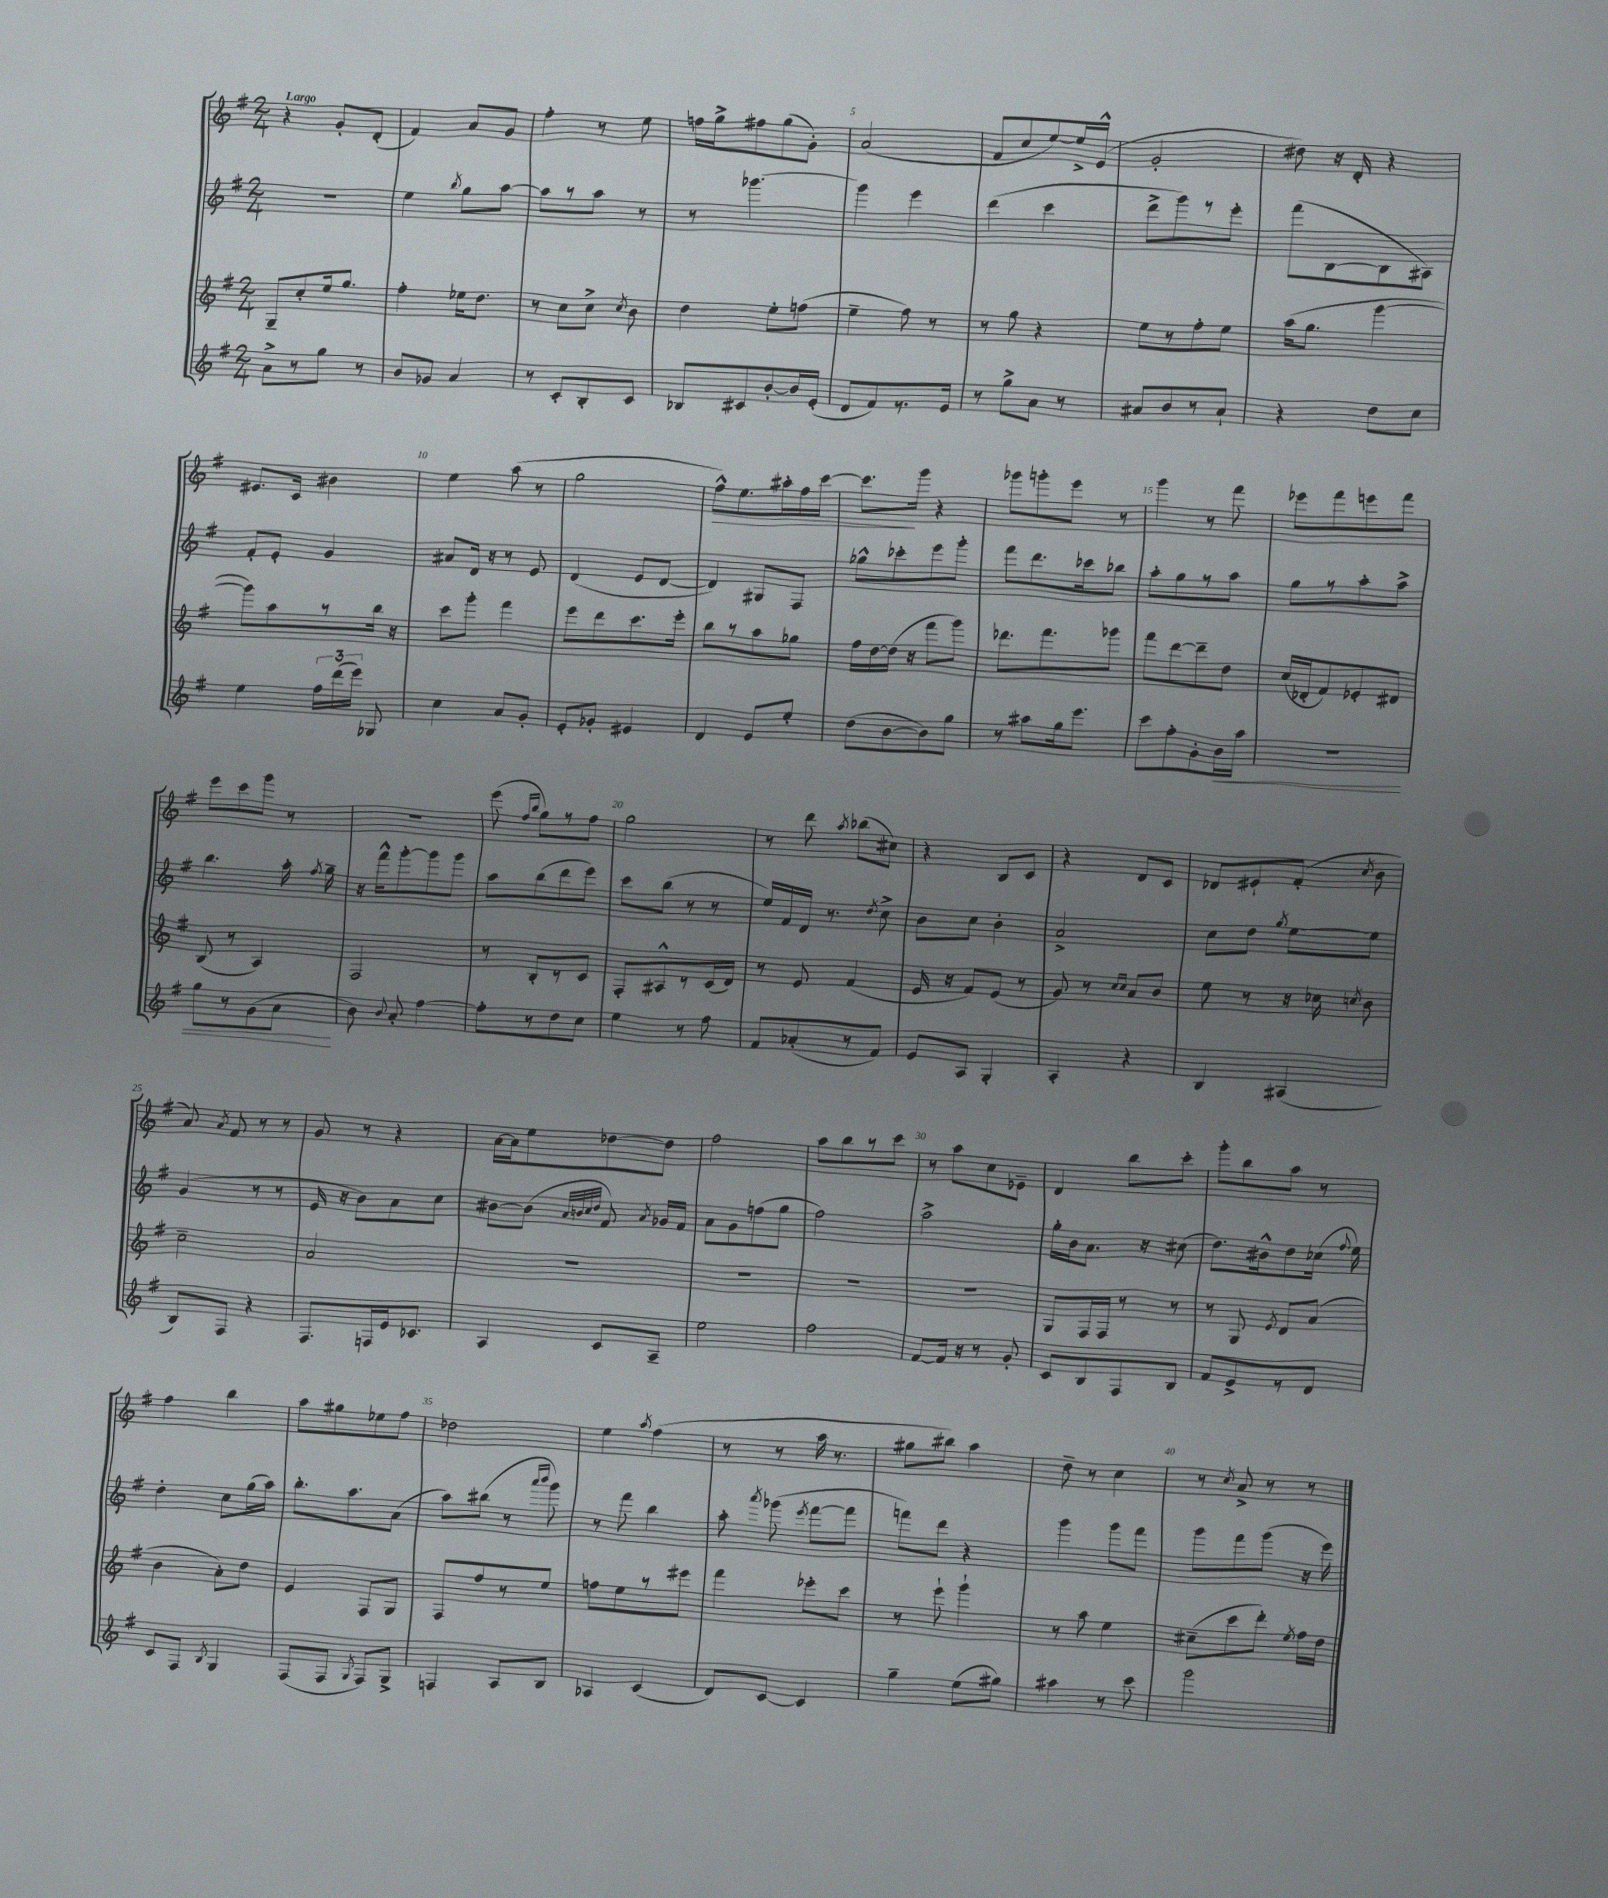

**kern	**kern	**kern	**kern
*staff4	*staff3	*staff2	*staff1
*clefG2	*clefG2	*clefG2	*clefG2
*k[f#]	*k[f#]	*k[f#]	*k[f#]
*M2/4	*M2/4	*M2/4	*M2/4
8a^\L	8G~/L	2r	4r
8r	8cc'/	.	.
8gg\J	16ee/k	.	8g'/L
.	8.gg/J	.	.
8r	.	.	(8d'/J
=	=	=	=
8b/L	4ff#'\	4ee\	4f#/)
8g-/J	.	.	.
.	.	8qbb/	.
4a/	16ee-\LK	8gg\L	8a/L
.	8.dd\J	.	.
.	.	[8aa\J	8g/J
=	=	=	=
8r	8r	8aa\]L	4ff#'\
8c'/L	8cc\L	8r	.
8B'/	8cc^\J	8aa\J	8r
.	8qcc/	.	.
8c/J	8b\	8r	8ee\
=	=	=	=
8B-/L	4dd\	8r	16ff\LL
.	.	.	16gg^\J
8c#/	.	[4.ggg-\	8ff#\
[8b'/	8ee'\L	.	(8gg\
16b/]L	(8ff\J	.	8g'\J)
(16e'/JJ	.	.	.
=	=	=	=
8d/L	4ee~\	4ggg-\]	(2a/
8f#/)	.	.	.
8.r	8ff#\)	4eee\	.
.	8r	.	.
16e/Jk	.	.	.
=	=	=	=
8r	8r	(4ddd\	8f#/L
8gg^\L	8gg\	.	8cc/
8a\J	4r	4ccc\	[8ee/)
8r	.	.	16ee^/]L
.	.	.	(16e^^/JJ
=	=	=	=
8a#/L	8ee\L	8ddd^\L	2g'/
8b/	8r	8ggg\)	.
8r	8ff#'\	8r	.
8a#`/J	8ee\J	8eee'\J	.
=	=	=	=
4r	(16aa\LK	(8fff#\L	8dd#\)
.	8.gg\J	.	.
.	.	[8B\	16r
.	.	.	16d'/
8dd\L	[4ggg\	8B\]	4r
8cc\J	.	8A#\J)	.
=	=	=	=
4ee\	8ggg\]L)	8f#'/L	8.e#/L
.	8aa\	8e'/J	.
.	.	.	16c/Jk
24ff#\LL	8r	4g/	4b#\
(24ddd\	.	.	.
24eee\JJ)	.	.	.
8G-/	16bb\Jk	.	.
.	16r	.	.
=	=	=	=
4cc\	8ccc\L	8a#/L	4ee\
.	8ggg'\J	16d/Jk	.
.	.	16r	.
8a/L	4fff#\	8r	(8aa\
8g'/J	.	8e/	8r
=	=	=	=
8e'/L	8eee\L	(4d/	2gg\
8g-'/J	8ddd\	.	.
4e#/	8.ccc\	8e/L	.
.	.	[8d/J	.
.	16eee'\Jk	.	.
=	=	=	=
4d/	8bb\L	4d/])	8ff#^^\L)
.	8r	.	8.ee\
8e/L	8aa\	8G#/L	.
.	.	.	16aa#'\L
8ee'/J	8gg-\J	8F#/J	16ff#\
.	.	.	[16ccc\JJ
=	=	=	=
(8dd\L	16ff#\LL	8gg-^^\L	8.ccc\]L
.	[16dd\	.	.
[8b\	(16dd\]JJ	8ccc-'\	.
.	16r	.	16ggg\Jk
8b\])	8fff#\L	8eee\	4r
8gg\J	8ggg\J)	8ggg'\J	.
=	=	=	=
8r	8.ddd-\L	8fff#\L	8ggg-\L
8aa#\L	.	8.ddd\	8ggg'\
.	8.fff#\	.	.
16gg\k	.	.	8eee\J
8.eee\J	.	16ccc-\k	.
.	8ggg-\J	8bb-\J	8r
=	=	=	=
8ccc\L	8fff#\L	8aa'\L	4ggg\
8ff#'\	[8ddd\	8gg\	.
8g'\	8ddd~\]	8r	8r
16b\L	8dd\J	8aa\J	8fff#\
16aa\JJ	.	.	.
=	=	=	=
2r	(16cc/LL	8gg\L	8eee-\L
.	16d-'/J	.	.
.	8f#/)	8r	8fff#\
.	8e-'/	8aa'\	8eee\
.	8d#/J	8aa^\J	8fff#\J
=	=	=	=
8gg\L	(8B/	4.bb\	8eee\L
8r	8r	.	8ccc\
(8g\	4A/)	.	8ggg\J
8a\J	.	16aa'\	8r
.	.	8qff#/	.
.	.	16gg~\	.
=	=	=	=
8b\)	2F#/	16r	2r
.	.	16fff#^^\LK	.
8qqb/	.	.	.
8a'/	.	[8ggg'\	.
[4ff#\	.	8ggg\]	.
.	.	8ggg\J	.
=	=	=	=
8ff#'\]L	8r	8aa\L	(8eee\
.	.	.	16qqff#/LL
.	.	.	16qqbb/JJ
8r	8B'/L	(8bb\	8gg\L)
8dd\	8r	8ddd\	8r
8cc\J	8c/J	8eee\J)	8ff#\J
=	=	=	=
4ee\	8F#'/L	8ccc\L	2gg\
.	8A#^^/	(8bb\J	.
8r	8r	8r	.
8ff#\	(16c/L	8r	.
.	16d/JJ)	.	.
=	=	=	=
8f#/L	8r	16ee/LL)	8r
.	.	16f#/	.
(8a-'/	8e/	16d/JJ	8ddd\
.	.	8.r	.
.	.	.	8qaa/
8r	(4f#/	.	(8bb-\L
.	.	8qdd/	.
8f#/J)	.	8cc^\	8cc#\J)
=	=	=	=
8e/L	16e/	8b\L	4r
.	16r	.	.
8A/J	8f#/L)	8cc\J	.
4G'/	(8e/J	4b'\	8B/L
.	8r	.	8c/J
=	=	=	=
4A'/	8g/)	2a^/	4r
.	8r	.	.
.	16qqcc/LL	.	.
.	16qqcc/JJ	.	.
4r	8a/L	.	8d/L
.	8b/J	.	8c/J
=	=	=	=
4B/	8ee\	8cc\L	8d-/L
.	8r	8dd\J	8e#`/
.	.	8qgg/	.
(4A#/	16r	[8ee\L	(8f#'/J
.	16cc-\	.	.
.	8qcc/	.	8qcc/
.	8b\	8ee\]J	8b\
=	=	=	=
8B/L)	2cc~\	(4g/	8a/)
.	.	.	8qa/
8F#/J	.	.	8f#/
4r	.	8r	8r
.	.	8r	8r
=	=	=	=
8.F#/L	2a/	16e/	8g/
.	.	16r	.
.	.	8b\L)	8r
16F/L	.	.	.
16e/J	.	8a\	4r
8.c-/J	.	.	.
.	.	8cc\J	.
=	=	=	=
4A/	2r	[8b#\L	[16a\LL
.	.	.	16a\]J
.	.	(8b#\]J	8ee\
.	.	32qqa/LLL	.
.	.	32qqb/	.
.	.	32qqcc/	.
.	.	32qqdd/JJJ	.
8c/L	.	8f#/)	[8dd-\
.	.	8qa/	.
8A~/J	.	16g-/LL	8dd-\]J
.	.	16f#/JJ	.
=	=	=	=
2ee\	2r	8a\L	2ff#\
.	.	8g\	.
.	.	(8ff\	.
.	.	8gg\J	.
=	=	=	=
2ff#\	2r	2ff#\)	8aa\L
.	.	.	8bb\
.	.	.	8r
.	.	.	8ccc\J
=	=	=	=
[8f#/L	2r	2aa^\	8r
16f#/]Jk	.	.	8aa\L
16r	.	.	.
8r	.	.	8cc\
8g'/	.	.	8e-~\J
=	=	=	=
8c/L	8G/L	16gg'\LL	4d/
.	.	16b\J	.
8B/	16F#/L	8.a\J	.
.	16F#/JJ	.	.
8F#/	8r	.	8bb\L
.	.	16r	.
8B/J	8r	(8cc#\	8ccc'\J
=	=	=	=
8f#/L	8r	8.dd\L)	8ggg'\L
8e^/	8G/	.	8bb\
.	.	16b#^^\k	.
.	8qe/	.	.
8r	8d/L	8dd\	8aa\J
8d/J	(8a/J	(16cc-\Jk	8r
.	.	8qqff#/	.
.	.	16ee\)	.
=	=	=	=
8c/L	4b\	4dd'\	4ff#\
8F#/J	.	.	.
8qB/	.	.	.
4G/	8a'\L)	8cc\L	4bb\
.	8dd\J	(16gg\L	.
.	.	16aa\JJ)	.
=	=	=	=
(8F#/L	4e/	8.bb'\L	8aa\L
8F#/J	.	.	8gg#\
.	.	8.aa\	.
8qG/	.	.	.
8F#/L)	8F#/L	.	8ee-\
8G^/J	8G/J	(8a\J	8ff#\J
=	=	=	=
4F/	8F#/L	8aa\L)	2dd-\
.	8ff#/	(8bb#\J	.
8A/L	8r	8r	.
.	.	16qqaaa/LL	.
.	.	16qqbbb/JJ	.
8B/J	8ee/J	8ggg\)	.
=	=	=	=
4A-/	8ff\L	8r	4ee\
.	8ee\	8fff#\	.
.	.	.	8qaa/
(4c/	8r	4bb\	(4ff#\
.	8eee#\J	.	.
=	=	=	=
8d/L)	4fff#\	8aa'\	8r
.	.	8qaaa/	.
[8c/J	.	(8ggg-\	8r
.	.	8qeee/	.
4c/]	8eee-'\L	[8fff#\L	16aa\
.	.	.	8.r
.	8ccc\J	8fff#\]J	.
=	=	=	=
4gg~\	8r	8fff\L)	8gg#\L
.	8eee`\	8ddd\J	8bb#\J)
(8ee\L	4ggg`\	4r	4aa\
8gg#\J)	.	.	.
=	=	=	=
4aa#\	8r	4ggg\	8dd~\
.	8aa\	.	8r
8r	4ee\	8ggg\L	4cc\
8ccc\	.	8fff#\J	.
=	=	=	=
2ggg\	(8cc#~\L	8ggg\L	8r
.	.	.	8qcc/
.	8ccc\	8fff#\	8a^/
.	8ddd'\J)	(8ggg\J	8r
.	8qee/	.	.
.	16ff#\LL	16r	8r
.	16dd\JJ	16eee\)	.
==	==	==	==
*-	*-	*-	*-
